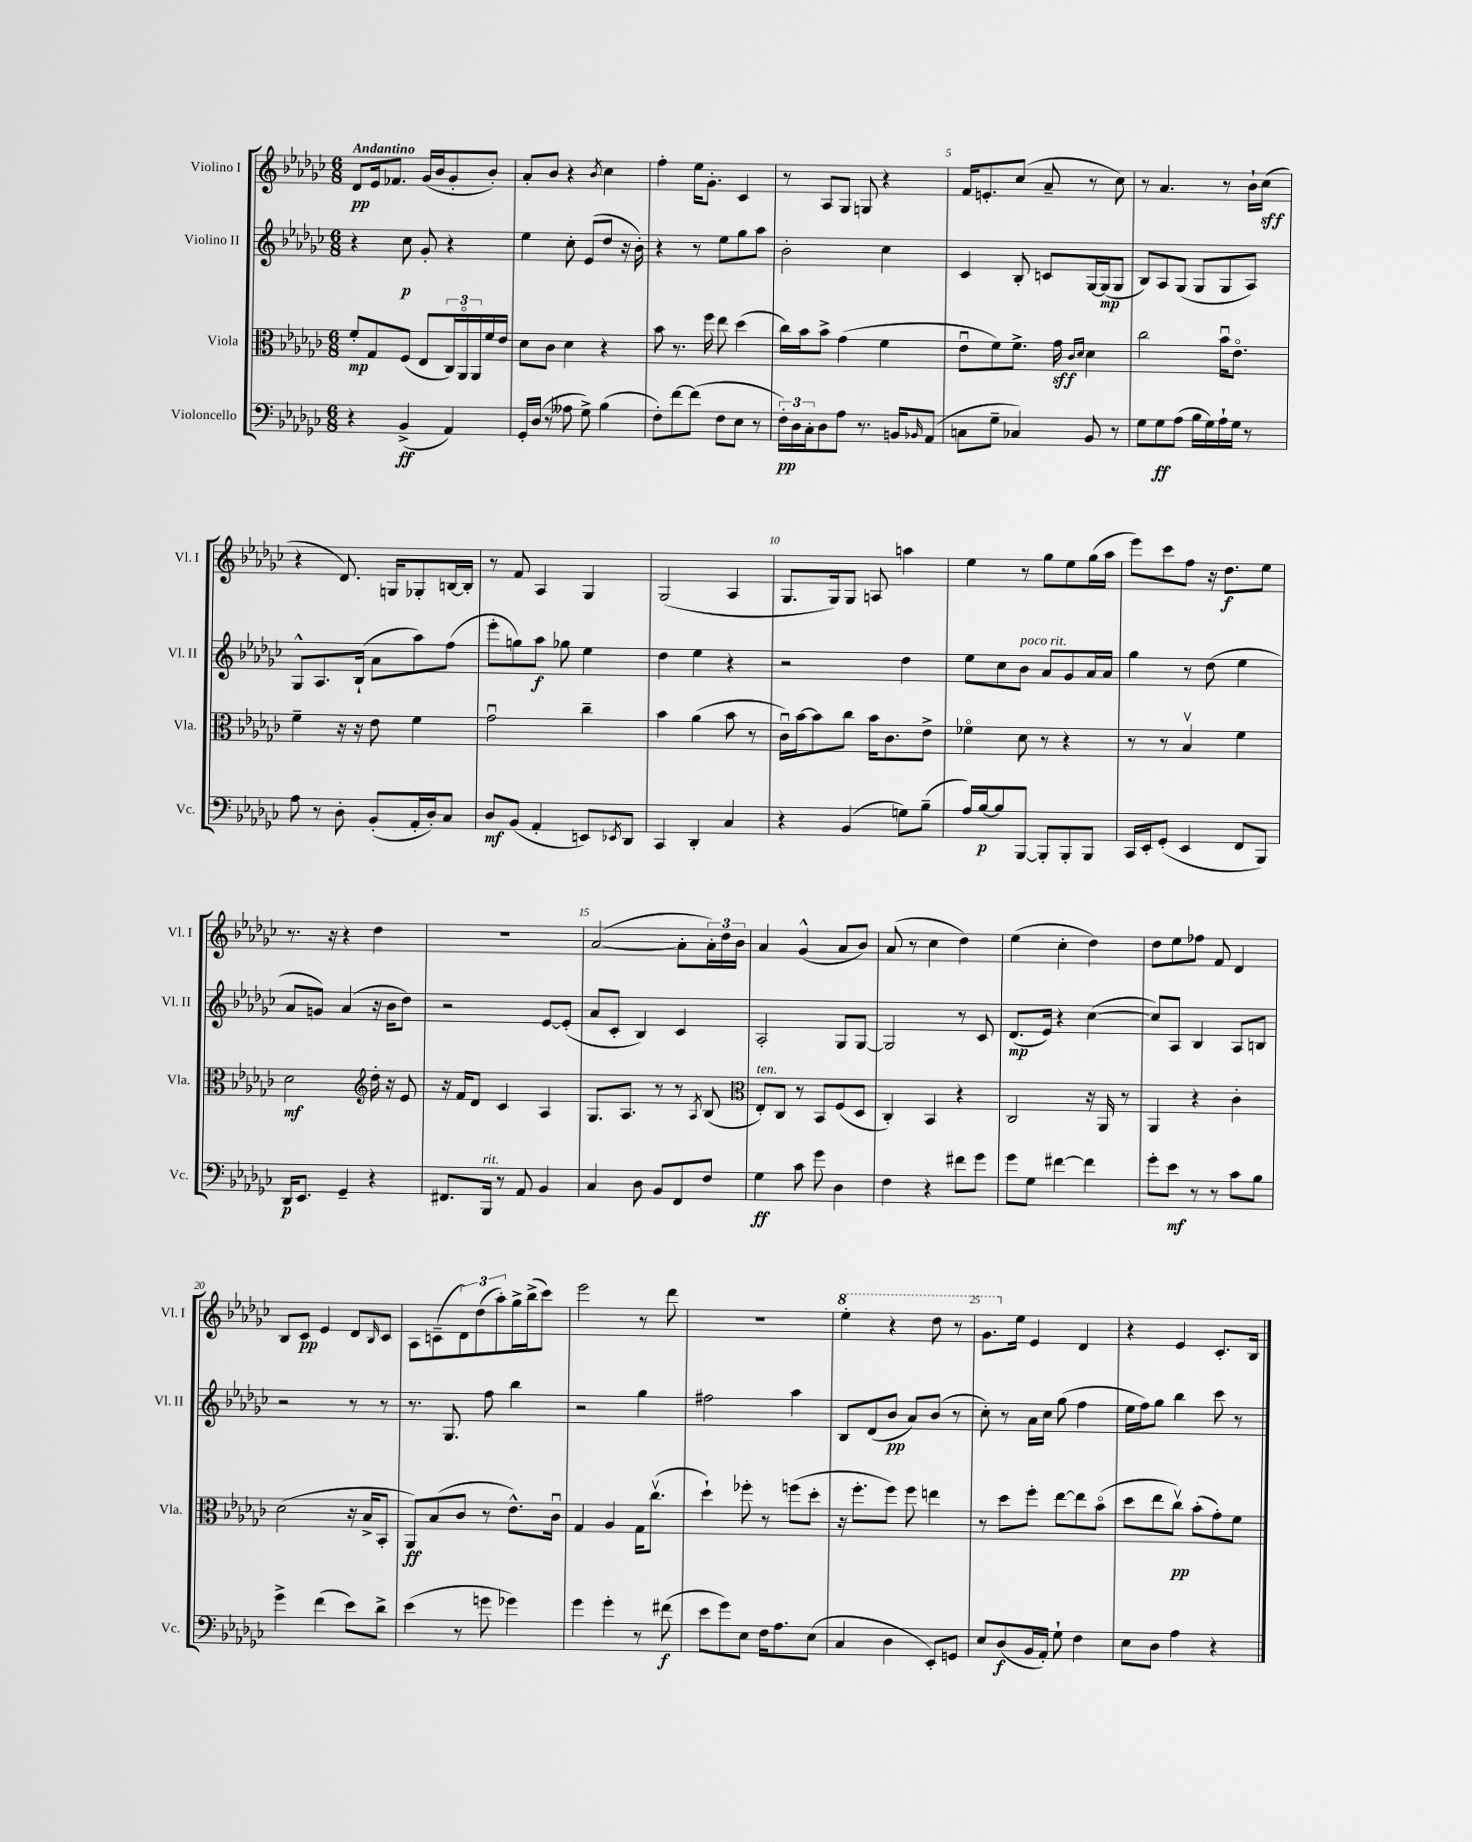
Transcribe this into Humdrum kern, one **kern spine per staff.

**kern	**dynam	**kern	**dynam	**kern	**dynam	**kern	**dynam
*part4	*part4	*part3	*part3	*part2	*part2	*part1	*part1
*staff4	*staff4	*staff3	*staff3	*staff2	*staff2	*staff1	*staff1
*I"Violoncello	*	*I"Viola	*	*I"Violino II	*	*I"Violino I	*
*I'Vc.	*	*I'Vla.	*	*I'Vl. II	*	*I'Vl. I	*
*clefF4	*	*clefC3	*	*clefG2	*	*clefG2	*
*k[b-e-a-d-g-c-]	*	*k[b-e-a-d-g-c-]	*	*k[b-e-a-d-g-c-]	*	*k[b-e-a-d-g-c-]	*
*M6/8	*	*M6/8	*	*M6/8	*	*M6/8	*
=1	=1	=1	=1	=1	=1	=1	=1
!	!	!	!	!	!	!LO:TX:a:B:t=Andantino	!
4r	.	8f'/L	mp	4r	.	8d-/L	pp
.	.	8G-/	.	.	.	16e-/k	.
.	.	.	.	.	.	8.f-X/J	.
(4BB-^/	ff	(8F/J	.	8cc-\	p	.	.
.	.	8E-/L	.	8g-'/	.	(16g-/LL	.
.	.	.	.	.	.	16b-/J	.
4AA-/)	.	24C-/L)	.	4r	.	8g-'/	.
.	.	24AA-/	.	.	.	.	.
.	.	24AA-/	.	.	.	.	.
.	.	16f/	.	.	.	8b-'/J)	.
.	.	16e-/JJ	.	.	.	.	.
=2	=2	=2	=2	=2	=2	=2	=2
16GG-'/LL	.	8d-\L	.	4ee-\	.	8a-'/L	.
(16D-/JJ	.	.	.	.	.	.	.
8r	.	8c-\J	.	.	.	8b-/J	.
8A--X\	.	4d-\	.	8cc-'\	.	4r	.
8G-^\)	.	.	.	(8e-/L	.	.	.
.	.	.	.	.	.	8qb-/	.
(4B-\	.	4r	.	8dd-/J	.	4cc-\	.
.	.	.	.	16r	.	.	.
.	.	.	.	16b-'\)	.	.	.
=3	=3	=3	=3	=3	=3	=3	=3
8F'\L)	.	8b-\	.	4r	.	4ff'\	.
[8f\	.	8.r	.	.	.	.	.
(8f\J]	.	.	.	8r	.	16ee-\KL	.
.	.	16ff\	.	.	.	8.g-'\J	.
8F\L	.	8ee-\	.	8ee-\L	.	.	.
8E-\J	.	(4dd-\	.	8gg-\	.	4c-/	.
8r	.	.	.	8aa-\J	.	.	.
=4	=4	=4	=4	=4	=4	=4	=4
24F'\LL)	pp	16cc-\LL)	.	2b-'\	.	8r	.
24D-\	.	.	.	.	.	.	.
.	.	16b-\J	.	.	.	.	.
24C-'\J	.	.	.	.	.	.	.
8D-\	.	8b-^\J	.	.	.	8A-/L	.
8A-\J	.	(4g-\	.	.	.	8G-/J	.
8.r	.	.	.	.	.	8Gn/	.
.	.	4f\	.	4cc-\	.	4r	.
16BBn/KL	.	.	.	.	.	.	.
16qqBB-X/	.	.	.	.	.	.	.
(8AA-/J	.	.	.	.	.	.	.
=5	=5	=5	=5	=5	=5	=5	=5
8Cn\L	.	8e-u\L	.	4c-/	.	16f/KL	.
.	.	.	.	.	.	8.en'/	.
8G-~\J	.	8f\)	.	.	.	.	.
4C-X/)	.	8.f^\J	.	8B-'/	.	(8cc-/J	.
.	.	.	.	8cn/L	.	8a-~/	.
.	.	16g-\	sff	.	.	.	.
.	.	16qqc-/LL	.	.	.	.	.
.	.	16qqd-/JJ	.	.	.	.	.
8BB-/	.	4d-\	.	[16G-/L	.	8r	.
.	.	.	.	(16G-/J]	mp	.	.
8r	.	.	.	8G-/J	.	8cc-\)	.
=6	=6	=6	=6	=6	=6	=6	=6
8G-\L	.	2cc-\	.	8B-/L)	.	8r	.
8G-\	ff	.	.	8A-/	.	4.a-/	.
(8A-\J	.	.	.	(8G-/J	.	.	.
16B-\LL	.	.	.	8G-/L	.	.	.
16G-\)	.	.	.	.	.	.	.
16A-`\	.	16b-u\KL	.	8G-/	.	8r	.
16G-\JJ	.	8.e-\J	.	.	.	.	.
8r	.	.	.	8A-/J)	.	16b-`\LL	.
.	.	.	.	.	.	(16cc-\JJ	sff
!!LO:LB:g=z
=7	=7	=7	=7	=7	=7	=7	=7
8A-\	.	4f~\	.	8G-^^/L	.	4r	.
8r	.	.	.	8.A-/	.	.	.
8D-'\	.	16r	.	.	.	8.d-/)	.
.	.	16r	.	(16B-`/Jk	.	.	.
(8BB-'/L	.	8e-\	.	8a-\L	.	.	.
.	.	.	.	.	.	16Gn/KL	.
16AA-'/L	.	4f\	.	8aa-\)	.	8G-X'/	.
16D-'/J)	.	.	.	.	.	.	.
8C-/J	.	.	.	(8ff\J	.	[16Bn/L	.
.	.	.	.	.	.	16B'/JJ]	.
=8	=8	=8	=8	=8	=8	=8	=8
8D-/L	mf	2g-u\	.	8eee-'\L	.	8r	.
(8BB-/J	.	.	.	8ggn\)	.	8f/	.
4AA-'/	.	.	.	8aa-\J	f	4A-/	.
.	.	.	.	8gg-X\	.	.	.
8EEn/L)	.	4cc-~\	.	4ee-\	.	4G-/	.
8qEE-X/	.	.	.	.	.	.	.
8DD-/J	.	.	.	.	.	.	.
=9	=9	=9	=9	=9	=9	=9	=9
4CC-/	.	4b-\	.	4dd-\	.	(2G-/	.
4DD-'/	.	(4a-\	.	4ee-\	.	.	.
4C-/	.	8b-\	.	4r	.	4A-/	.
.	.	8r	.	.	.	.	.
=10	=10	=10	=10	=10	=10	=10	=10
4r	.	16c-u\LL)	.	2r	.	8.G-/L	.
.	.	[16b-\J	.	.	.	.	.
.	.	8b-\]	.	.	.	.	.
.	.	.	.	.	.	16G-/k)	.
(4BB-/	.	8cc-\J	.	.	.	8G-/J	.
.	.	16b-\KL	.	.	.	8An/	.
.	.	8.c-\	.	.	.	.	.
8Gn\L)	.	.	.	4dd-\	.	4aan\	.
(8B-~\J	.	8e-^\J	.	.	.	.	.
=11	=11	=11	=11	=11	=11	=11	=11
16A-/LL)	.	4f-X\	.	8ee-\L	.	4ee-\	.
[16B-/J	p	.	.	.	.	.	.
8B-/]	.	.	.	8cc-\	.	.	.
!	!	!	!	!LO:TX:a:i:t=poco rit.	!	!	!
[8BBB-/J	.	8d-\	.	8b-\J	.	8r	.
8BBB-'/L]	.	8r	.	8a-/L	.	8gg-\L	.
8BBB-'/	.	4r	.	8g-/	.	8ee-\	.
8BBB-/J	.	.	.	16a-/L	.	(16gg-\L	.
.	.	.	.	16a-/JJ	.	16aa-\JJ	.
=12	=12	=12	=12	=12	=12	=12	=12
16CC-/LL	.	8r	.	4gg-\	.	8eee-\L)	.
16EE-'/J	.	.	.	.	.	.	.
(8GG-'/J	.	8r	.	.	.	8ccc-\	.
4EE-/	.	4B-v/	.	8r	.	8ff\J	.
.	.	.	.	(8dd-\	.	16r	.
.	.	.	.	.	.	8.dd-\L	f
8FF/L	.	4f\	.	4ee-\	.	.	.
8BBB-/J)	.	.	.	.	.	8ee-\J	.
!!LO:LB:g=z
=13	=13	=13	=13	=13	=13	=13	=13
16DD-/KL	p	2d-\	mf	8a-/L	.	8.r	.
8.EE-/J	.	.	.	.	.	.	.
.	.	.	.	8gn/J)	.	.	.
.	.	.	.	.	.	16r	.
4GG-~/	.	.	.	(4a-/	.	4r	.
*	*	*clefG2	*	*	*	*	*
4r	.	16dd-'\	.	16r	.	4dd-\	.
.	.	16r	.	16b-\KL	.	.	.
.	.	8e-/	.	8dd-\J)	.	.	.
=14	=14	=14	=14	=14	=14	=14	=14
8.FF#X/L	.	16r	.	2r	.	2.r	.
.	.	16f/KL	.	.	.	.	.
.	.	8d-/J	.	.	.	.	.
!LO:TX:a:i:t=rit.	!	!	!	!	!	!	!
16BBB-/Jk	.	.	.	.	.	.	.
8r	.	4c-/	.	.	.	.	.
8AA-/	.	.	.	.	.	.	.
4BB-/	.	4A-/	.	[8e-/L	.	.	.
.	.	.	.	(8e-'/J]	.	.	.
=15	=15	=15	=15	=15	=15	=15	=15
4C-/	.	8.G-/L	.	8a-/L	.	([2a-/	.
.	.	.	.	8c-'/J	.	.	.
.	.	8.A-/J	.	.	.	.	.
8D-\	.	.	.	4B-/)	.	.	.
8BB-/L	.	8r	.	.	.	.	.
8FF/	.	8r	.	4c-/	.	8a-'\L]	.
.	.	8qA-/	.	.	.	.	.
8F/J	.	(8B-/	.	.	.	24a-'\L)	.
.	.	.	.	.	.	24dd-\	.
.	.	.	.	.	.	24b-\JJ	.
=16	=16	=16	=16	=16	=16	=16	=16
*	*	*clefC3	*	*	*	*	*
!	!	!LO:TX:a:i:t=ten.	!	!	!	!	!
4G-\	ff	8E-'/L)	.	2A-'/	.	4a-/	.
.	.	8C-/J	.	.	.	.	.
8c-\	.	8r	.	.	.	(4g-^^/	.
8g-\	.	8BB-/L	.	.	.	.	.
4D-\	.	(8F/	.	8G-/L	.	8a-/L	.
.	.	8D-/J	.	[8G-/J	.	8b-/J)	.
=17	=17	=17	=17	=17	=17	=17	=17
4F\	.	4C-'/)	.	2G-/]	.	(8a-/	.
.	.	.	.	.	.	8r	.
4r	.	4BB-/	.	.	.	4cc-\	.
8f#X\L	.	4r	.	8r	.	4dd-\)	.
8g-\J	.	.	.	8c-/	.	.	.
=18	=18	=18	=18	=18	=18	=18	=18
8g-\L	.	2C-/	.	(8.d-/L	mp	(4ee-\	.
8G-\J	.	.	.	.	.	.	.
.	.	.	.	16e-/Jk)	.	.	.
[4f#X\	.	.	.	4r	.	4cc-'\	.
4f#\]	.	16r	.	([4cc-\	.	4dd-\)	.
.	.	16AA-/	.	.	.	.	.
.	.	8r	.	.	.	.	.
=19	=19	=19	=19	=19	=19	=19	=19
8g-'\L	.	4AA-/	.	8cc-/L])	.	8dd-\L	.
8e-\J	mf	.	.	8A-/J	.	8ee-\	.
8r	.	4r	.	4B-/	.	8ff-X\J	.
8r	.	.	.	.	.	8f/	.
8c-\L	.	4c-'\	.	8A-/L	.	4d-/	.
8B-\J	.	.	.	8Bn/J	.	.	.
!!LO:LB:g=z
=20	=20	=20	=20	=20	=20	=20	=20
4g-^\	.	(2d-\	.	2r	.	8B-/L	.
.	.	.	.	.	.	8c-/J	pp
(4f\	.	.	.	.	.	4e-/	.
8e-\L)	.	16r	.	8r	.	8d-/L	.
.	.	16B-^/KL	.	.	.	.	.
.	.	.	.	.	.	16qqB-/	.
8d-^\J	.	8BB-'/J	.	8r	.	8c-/J	.
=21	=21	=21	=21	=21	=21	=21	=21
(4e-\	.	8AA-/L)	ff	8.r	.	8A-\L	.
.	.	(8B-/	.	.	.	(8cn~\	.
.	.	.	.	8.G-/	.	.	.
8r	.	8c-/J	.	.	.	12d-\)	.
.	.	.	.	.	.	(12dd-\	.
8gn\	.	8r	.	8ff\	.	.	.
.	.	.	.	.	.	12aa-'\)	.
4g-X\)	.	8.e-^^\L)	.	4bb-\	.	16gg-^\L	.
.	.	.	.	.	.	(16bb-^\J	.
.	.	.	.	.	.	8ccc-\J)	.
.	.	16c-u\Jk	.	.	.	.	.
=22	=22	=22	=22	=22	=22	=22	=22
4g-\	.	4G-/	.	2r	.	2eee-\	.
4g-'\	.	4A-/	.	.	.	.	.
8r	.	16G-\KL	.	4gg-\	.	8r	.
.	.	(8.cc-v\J	.	.	.	.	.
(8f#X\	f	.	.	.	.	8ddd-\	.
=23	=23	=23	=23	=23	=23	=23	=23
8e-\L	.	4dd-`\)	.	2ff#X\	.	2.r	.
8g-\)	.	.	.	.	.	.	.
8E-\J	.	8ff-X'\	.	.	.	.	.
16F\KL	.	8r	.	.	.	.	.
8.A-\	.	.	.	.	.	.	.
.	.	(8ffn\L	.	4aa-\	.	.	.
(8E-\J	.	8dd-'\J	.	.	.	.	.
=24	=24	=24	=24	=24	=24	=24	=24
*	*	*	*	*	*	*8va	*
4C-/	.	16r	.	8B-/L	.	4eee-'\	.
.	.	8.ff'\L	.	.	.	.	.
.	.	.	.	(8d-/	.	.	.
4D-\	.	8ff\J)	.	8b-/J	pp	4r	.
.	.	8ff\	.	8a-/L)	.	.	.
8EE-'/L)	.	4een\	.	(8b-/J	.	8ddd-\	.
8GGn/J	.	.	.	8r	.	8r	.
=25	=25	=25	=25	=25	=25	=25	=25
8E-/L	.	8r	.	8cc-'\)	.	8.gg-\L	.
(8D-/	f	8dd-\L	.	8r	.	.	.
*	*	*	*	*	*	*X8va	*
.	.	.	.	.	.	16ee-\Jk	.
16BB-/L	.	8ff'\J	.	16a-\LL	.	4e-/	.
16AA-'/JJ)	.	.	.	16cc-\JJ	.	.	.
8G-`\	.	[8ee-\L	.	(8gg-\	.	.	.
4F\	.	8ee-\]	.	4ff\	.	4d-/	.
.	.	(8b-\J	.	.	.	.	.
=26	=26	=26	=26	=26	=26	=26	=26
8E-\L	.	8dd-\L	.	16ee-\LL	.	4r	.
.	.	.	.	16ff\J)	.	.	.
8D-\J	.	8ee-\	.	8gg-\J	.	.	.
4A-\	.	8cc-v\J)	pp	4bb-\	.	4e-/	.
.	.	(8b-'\L	.	.	.	.	.
4r	.	8g-'\)	.	8ccc-\	.	8.c-'/L	.
.	.	8f\J	.	8r	.	.	.
.	.	.	.	.	.	16B-/Jk	.
==	==	==	==	==	==	==	==
*-	*-	*-	*-	*-	*-	*-	*-
